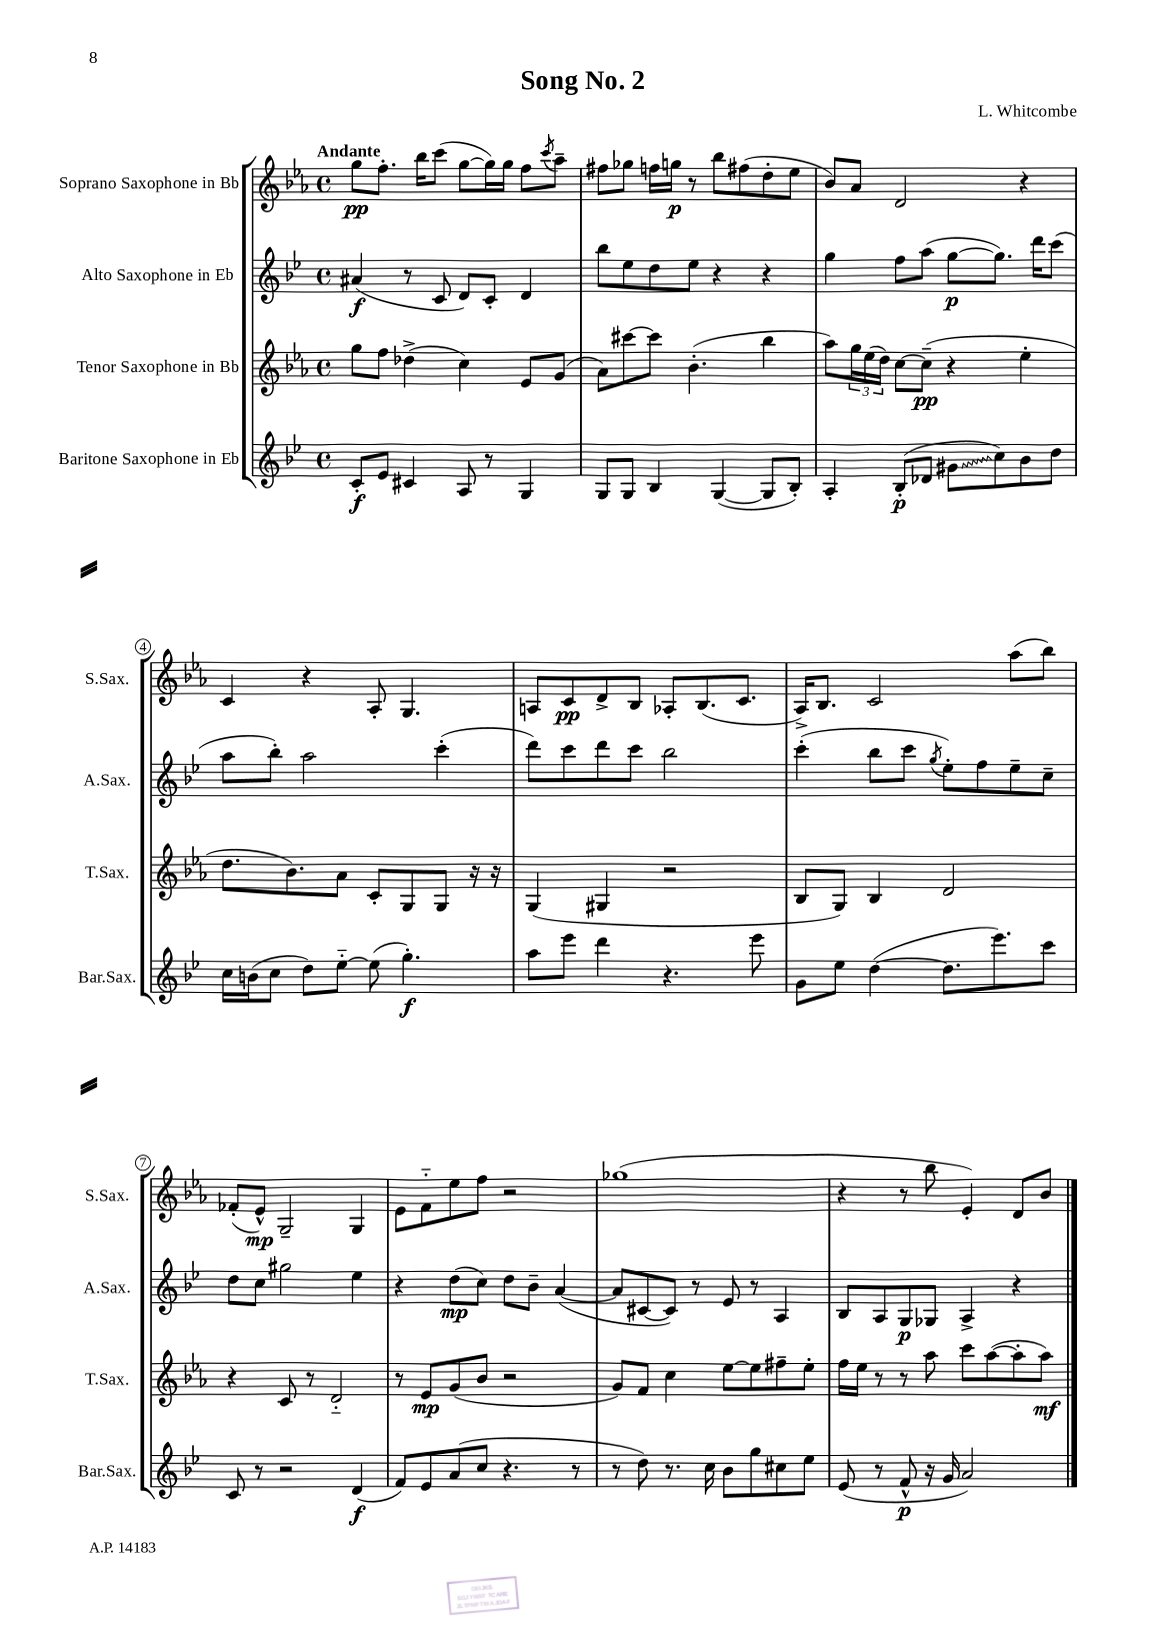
\header { title = "Song No. 2" composer = "L. Whitcombe" }
<<
\new StaffGroup <<
\new Staff = "s0" \with { instrumentName = "Soprano Saxophone in Bb" shortInstrumentName = "S.Sax." } {
    \clef treble \key ees \major \defaultTimeSignature \time 4/4 \tempo "Andante"
    g''8\pp f''8.-. bes''16 c'''8( g''8~ g''16) g''16 f''8 \acciaccatura { c'''8 } aes''8-- |
    fis''8 ges''8 f''16 g''16\p r8 bes''8 fis''8( d''8-. ees''8 |
    bes'8) aes'8 d'2 r4 |
    c'4 r4 aes8-. g4. |
    a8 c'8\pp d'8-> bes8 aes8-. bes8.( c'8. |
    aes16->) bes8. c'2 aes''8( bes''8) |
    fes'8-.( ees'8-^\mp) g2-- g4 |
    ees'8 f'8-_ ees''8 f''8 r2 |
    ges''1( |
    r4 r8 bes''8 ees'4-.) d'8 bes'8 \bar "|." |
}
\new Staff = "s1" \with { instrumentName = "Alto Saxophone in Eb" shortInstrumentName = "A.Sax." } {
    \clef treble \key bes \major \defaultTimeSignature \time 4/4
    ais'4\f( r8 c'8 d'8) c'8-. d'4 |
    bes''8 ees''8 d''8 ees''8 r4 r4 |
    g''4 f''8 a''8( g''8~\p g''8.) d'''16 c'''8( |
    a''8 bes''8-.) a''2 c'''4-.( |
    d'''8) c'''8 d'''8 c'''8 bes''2 |
    c'''4-.( bes''8 c'''8 \acciaccatura { g''8 } ees''8-.) f''8 ees''8-- c''8-- |
    d''8 c''8 gis''2 ees''4 |
    r4 d''8\mp( c''8) d''8 bes'8-- a'4~( |
    a'8 cis'8~ cis'8) r8 ees'8 r8 a4 |
    bes8 a8 g8\p ges8 a4-> r4 \bar "|." |
}
\new Staff = "s2" \with { instrumentName = "Tenor Saxophone in Bb" shortInstrumentName = "T.Sax." } {
    \clef treble \key ees \major \defaultTimeSignature \time 4/4
    g''8 f''8 des''4->( c''4) ees'8 g'8( |
    aes'8) cis'''8~ cis'''8 bes'4.-.( bes''4 |
    aes''8) \tuplet 3/2 { g''16 ees''16( d''16) } c''8~ c''8--\pp( r4 ees''4-. |
    d''8. bes'8.) aes'8 c'8-. g8 g8 r16 r16 |
    g4( gis4 r2 |
    bes8 g8) bes4 d'2 |
    r4 c'8 r8 d'2-_ |
    r8 ees'8\mp g'8( bes'8 r2 |
    g'8) f'8 c''4 ees''8~ ees''8 fis''8-- ees''8-. |
    f''16 ees''16 r8 r8 aes''8 c'''8 aes''8~( aes''8-. aes''8\mf) \bar "|." |
}
\new Staff = "s3" \with { instrumentName = "Baritone Saxophone in Eb" shortInstrumentName = "Bar.Sax." } {
    \clef treble \key bes \major \defaultTimeSignature \time 4/4
    c'8-.\f ees'8 cis'4 a8 r8 g4 |
    g8 g8 bes4 g4~( g8 bes8-.) |
    a4-. bes8-.\p( des'8 \once \override Glissando.style = #'zigzag gis'8\glissando c''8) bes'8 d''8 |
    c''16 b'16( c''8 d''8) ees''8~-_ ees''8( g''4.-.\f) |
    a''8 ees'''8 d'''4 r4. ees'''8 |
    g'8 ees''8 d''4~( d''8. ees'''8.) c'''8 |
    c'8 r8 r2 d'4\f( |
    f'8) ees'8 a'8( c''8 r4. r8 |
    r8 d''8) r8. c''16 bes'8 g''8 cis''8 ees''8 |
    ees'8( r8 f'8-^\p r16 g'16 a'2) \bar "|." |
}
>>
>>
\layout { \context { \Score \override BarNumber.stencil = #(make-stencil-circler 0.1 0.3 ly:text-interface::print) } }
